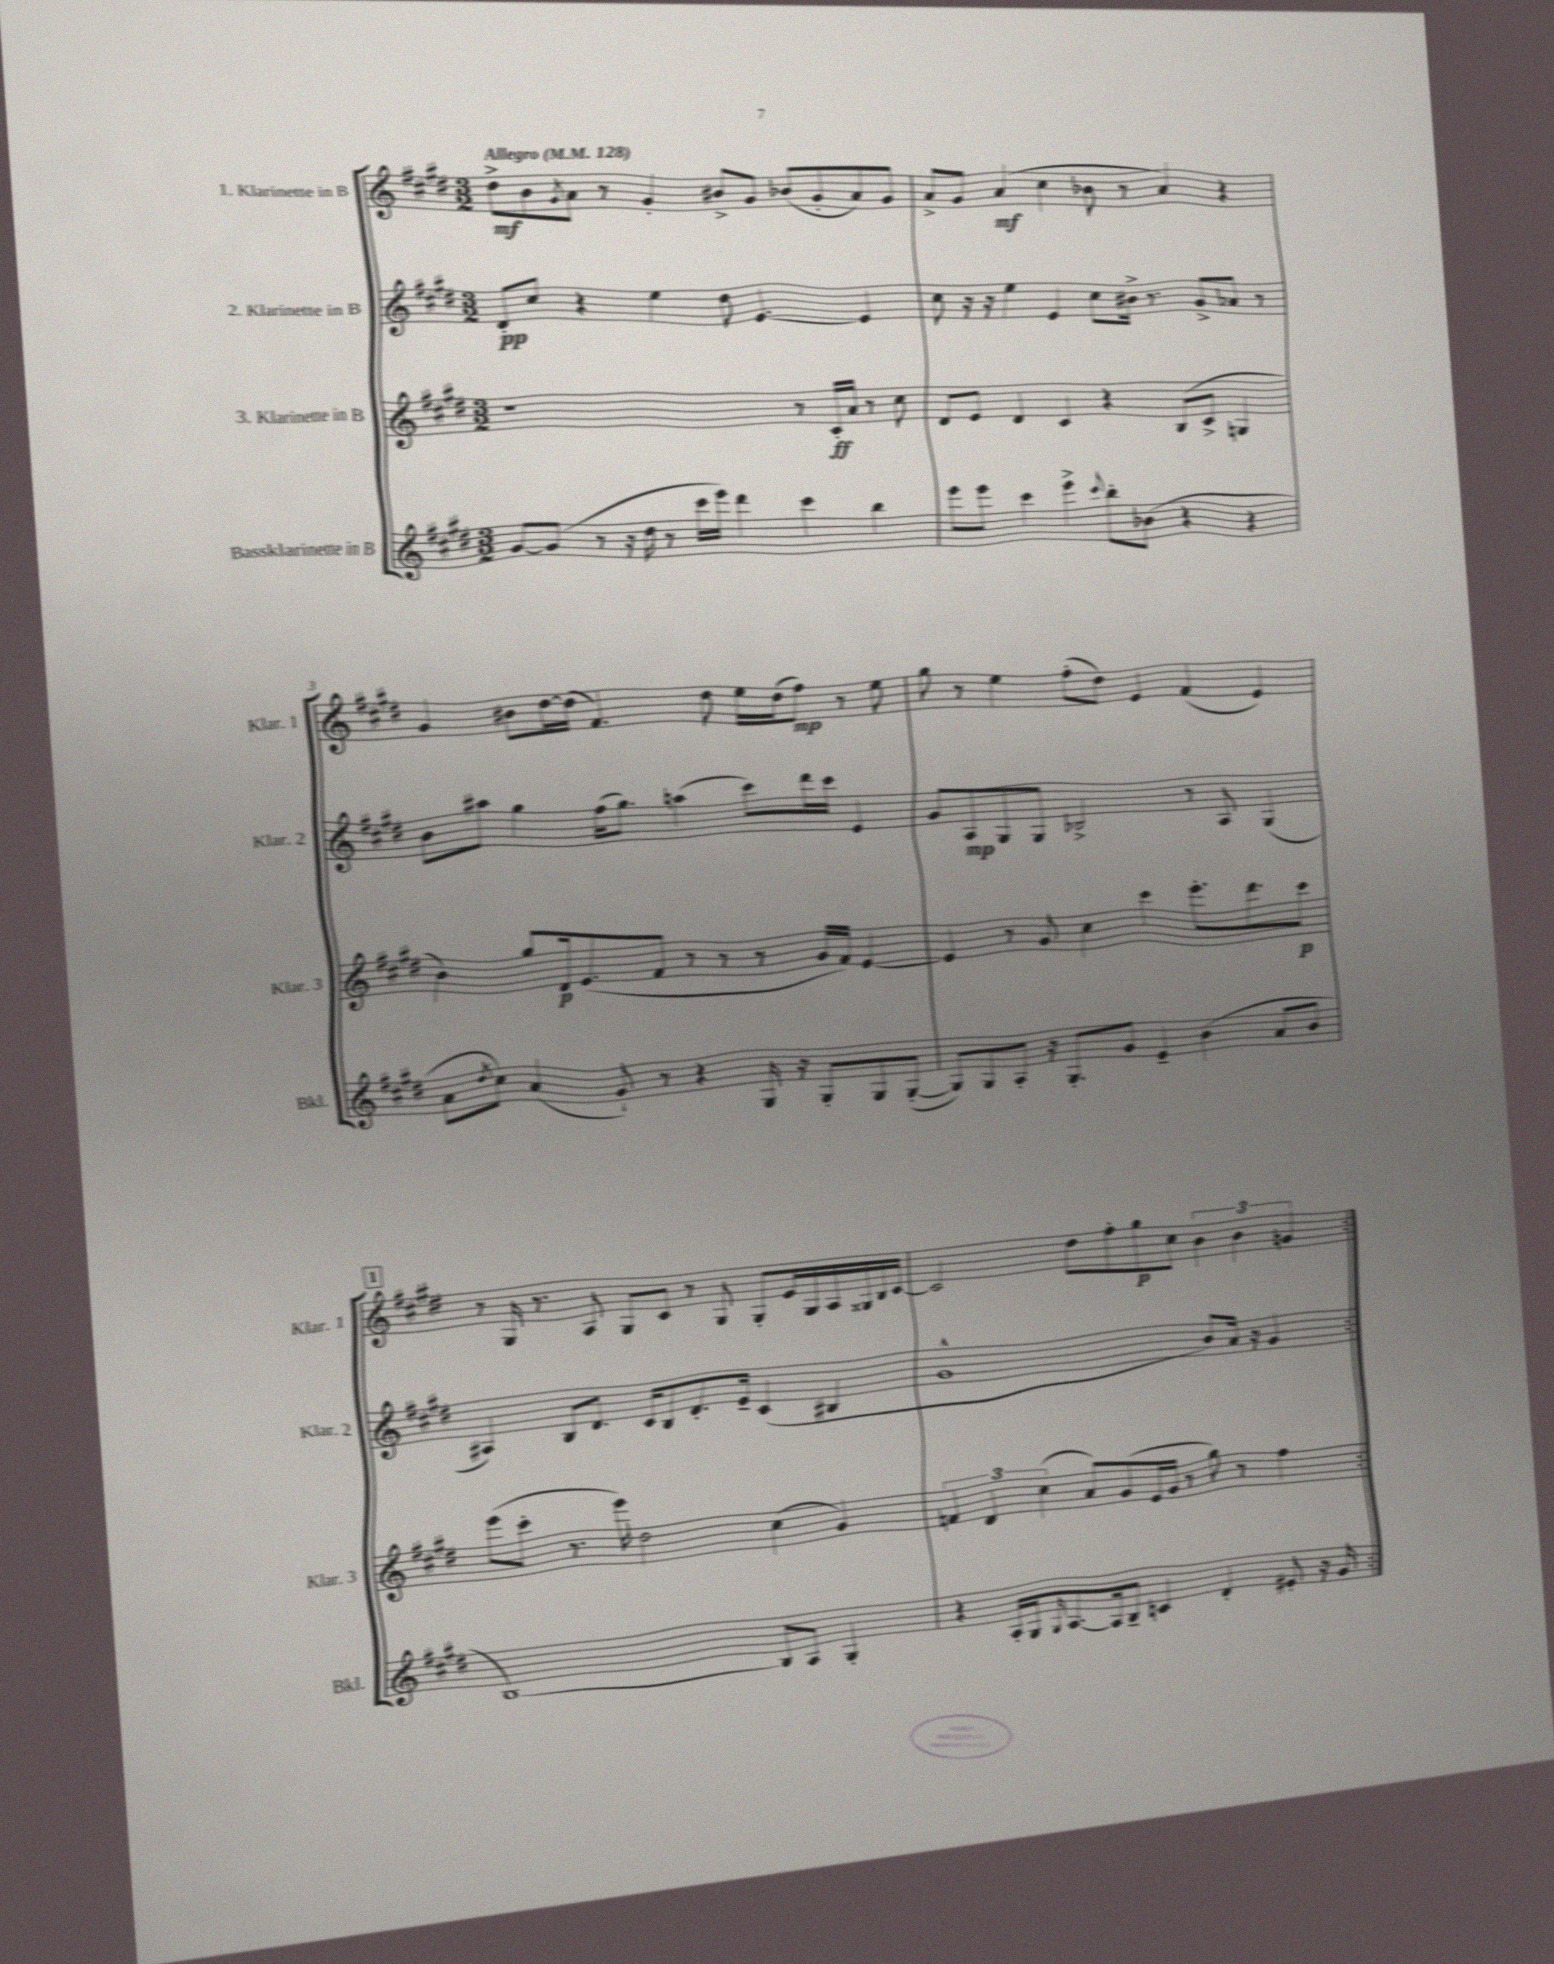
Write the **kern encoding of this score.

**kern	**kern	**kern	**kern
*staff4	*staff3	*staff2	*staff1
*clefG2	*clefG2	*clefG2	*clefG2
*k[f#c#g#d#]	*k[f#c#g#d#]	*k[f#c#g#d#]	*k[f#c#g#d#]
*M3/2	*M3/2	*M3/2	*M3/2
*MM128	*MM128	*MM128	*MM128
[8g#	1r	8d#'	8dd#^
(8g#]	.	8cc#	8b
.	.	.	8qg#
8r	.	4r	8a
16r	.	.	8r
16dd#	.	.	.
8r	.	4ee	4g#'
16ccc#	.	.	.
16eee)	.	.	.
4ddd#	.	8dd#	8b#^
.	.	[4.e	8g#
4ccc#	8r	.	(8b-
.	16c#'	.	8g#'
.	16a	.	.
4bb	8r	4e]	8a)
.	8cc#	.	8g#
=	=	=	=
8eee	8d#	8cc#	8a^
8eee	8e	16r	8g#
.	.	16r	.
4ccc#	4d#	4ee	(4a
4eee^	4c#	4e	4cc#
8qqccc#	.	.	.
8bb'	4r	8cc#	8b-
(8b-	.	16b#^	8r
.	.	8.r	.
4r	(8B	.	4a)
.	8c#^	8g#^	.
4r	4G	8a-	4r
.	.	8r	.
=	=	=	=
8a	4b)	8b	4g#
8qdd#	.	.	.
8cc#)	.	8aa#	.
(4a	8gg#	4gg#	8b#
.	16d#	.	[16dd#
.	(8.e	.	(16dd#]
8g#`)	.	(16ff#	4.f#)
.	.	8.gg#)	.
8r	8f#	.	.
4r	8r	(4aa	.
.	8r	.	8dd#
16G#	8r	8ccc#)	16ee
16r	.	.	(16dd#
8G#'	16g#	16ddd#	8ff#)
.	16f#)	16ccc#	.
8G#	[4e	4e	8r
([8G#'	.	.	8ee
=	=	=	=
8G#])	4e]	8g#	8gg#
8G#	.	8A	8r
8A'	8r	8G#	4ee
16r	8g#	8G#	.
8.G#'	.	.	.
.	4cc#	2B-^	(8ff#'
8g#	.	.	8dd#)
4e~	4ccc#	.	4e
(4b	8.eee'	8r	(4f#
.	.	8A	.
.	8.ddd#	.	.
8a	.	(4G#	4e)
8b	8ccc#	.	.
=	=	=	=
[1B)	(8eee	4A#)	8r
.	8ccc#'	.	16G#
.	.	.	8.r
.	8.r	8B	.
.	.	8.d#	8A
.	16eee)	.	.
.	2dd#	.	8G#
.	.	16c#	.
.	.	8B	8c#
.	.	8.d#'	8r
.	.	.	8G#
.	.	16e~	.
8B]	(4cc#	(4c#	8G#'
8A	.	.	16e
.	.	.	16G#
4G#'	4g#)	4B#	16A
.	.	.	16G##
.	.	.	16B
.	.	.	[16c#
=	=	=	=
4r	6f	1g#^^	2c#]
.	6d#	.	.
16A'	.	.	.
16G#	.	.	.
.	(6cc#	.	.
16qqG#	.	.	.
[8.A	.	.	.
.	8a)	.	8dd#
16A]	.	.	.
8B~	(8g#	.	8ff#'
4c	16e	.	8gg#
.	16g#	.	.
.	8r	.	8cc#
4d#'	8gg#)	8b)	6b
.	8r	16a	.
.	.	.	6b
.	.	16r	.
8e#'	4ff#	4g#	.
.	.	.	6g
16r	.	.	.
16g#	.	.	.
==:|!	==:|!	==:|!	==:|!
*-	*-	*-	*-
